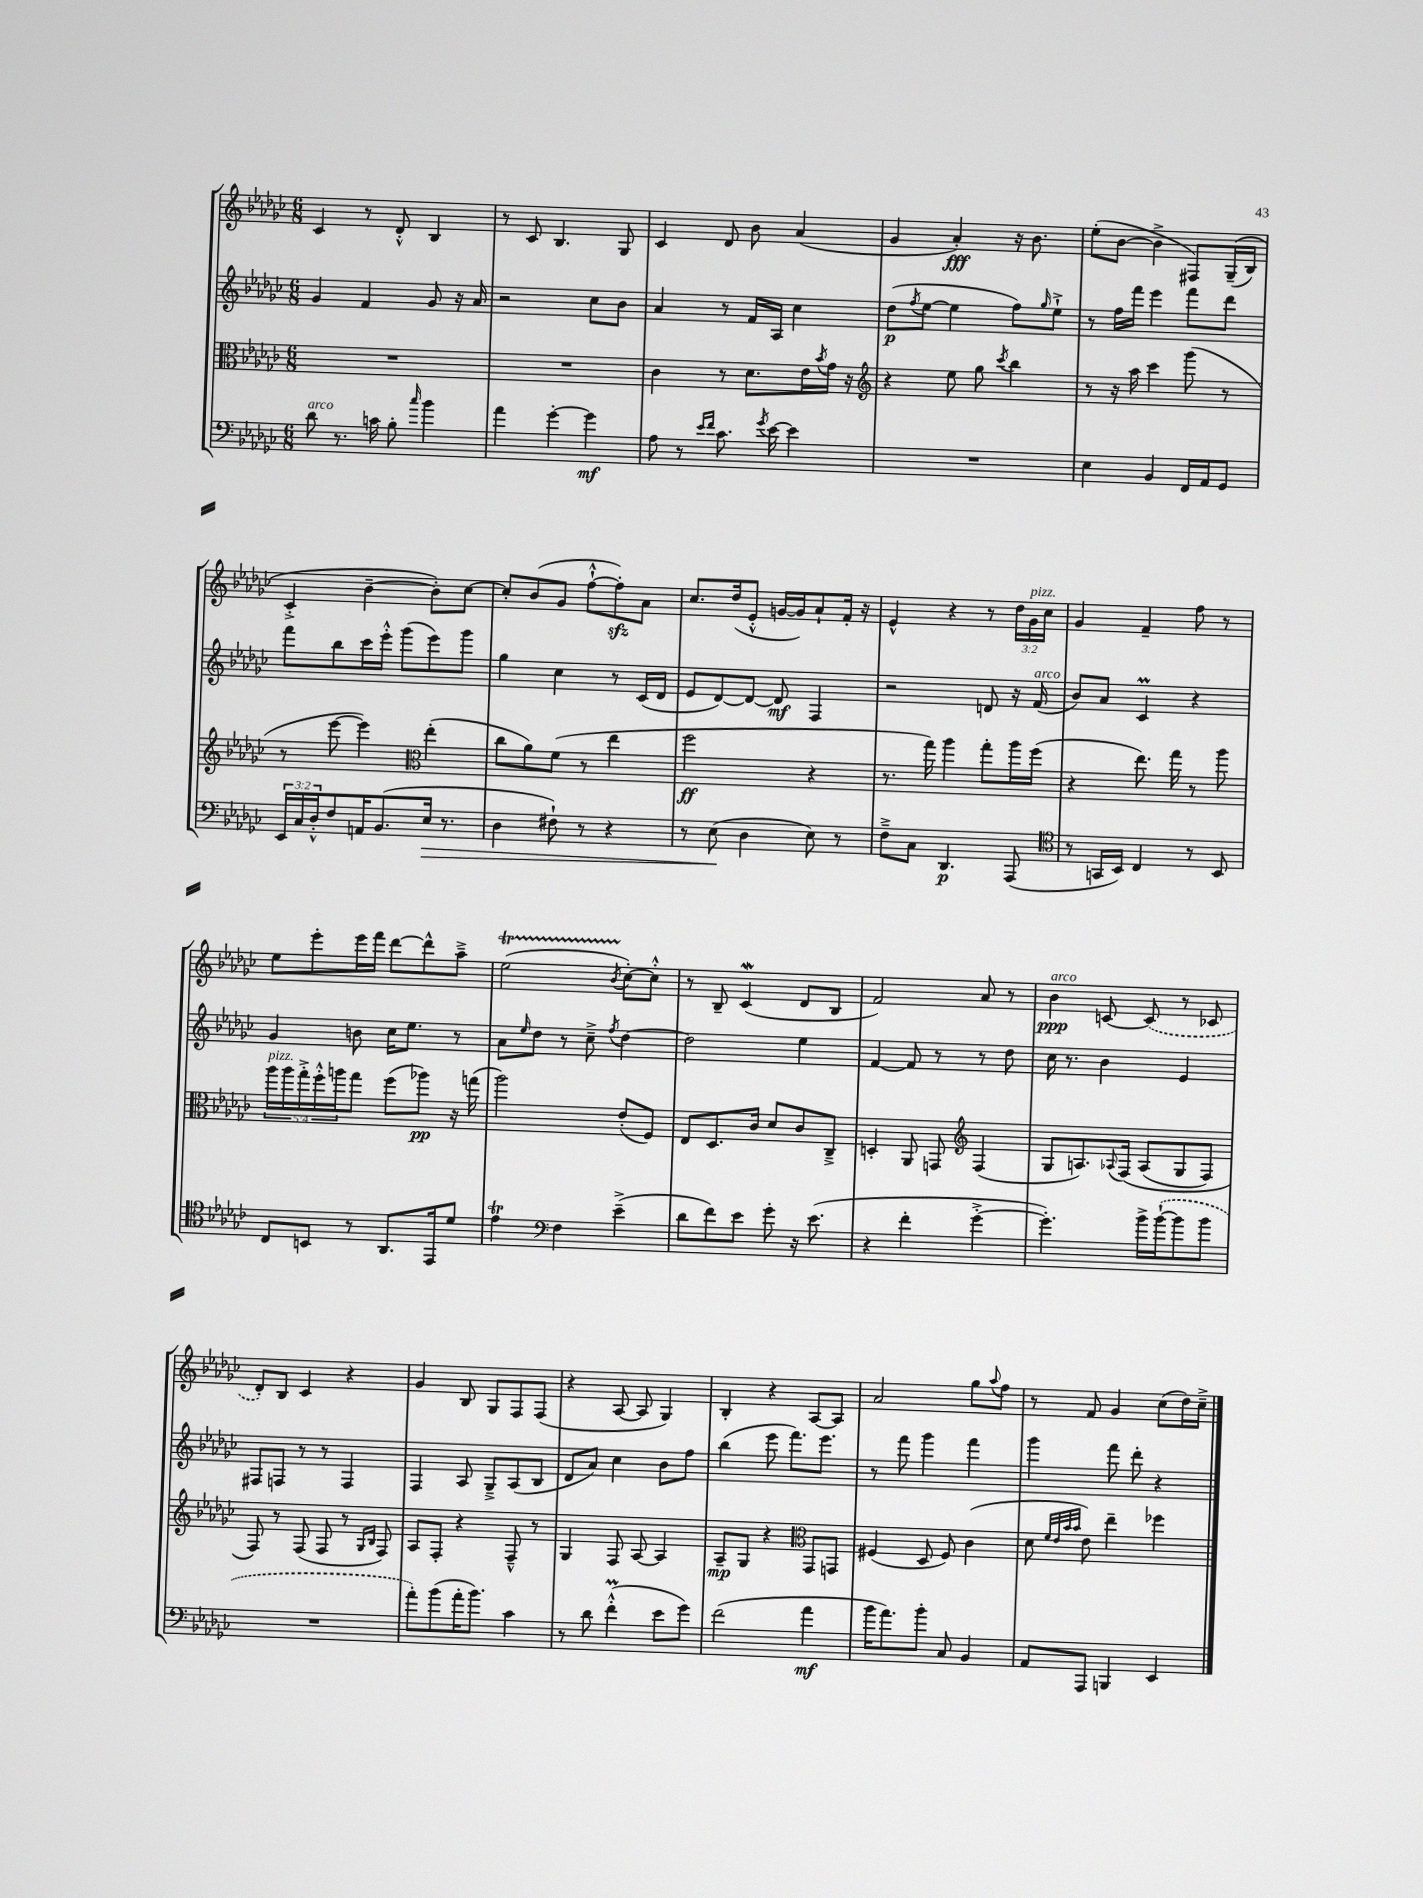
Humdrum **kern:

**kern	**kern	**kern	**kern
*staff4	*staff3	*staff2	*staff1
*clefF4	*clefC3	*clefG2	*clefG2
*k[b-e-a-d-g-c-]	*k[b-e-a-d-g-c-]	*k[b-e-a-d-g-c-]	*k[b-e-a-d-g-c-]
*M6/8	*M6/8	*M6/8	*M6/8
8d-	2.r	4g-	4c-
8.r	.	.	.
.	.	4f	8r
16c	.	.	.
8B-'	.	.	8d-'^^
16qqcc-	.	.	.
4b-	.	8g-	4B-
.	.	16r	.
.	.	16a-	.
=	=	=	=
4a-	2.r	2r	8r
.	.	.	8c-
[4g-'	.	.	4.B-
4g-]	.	8cc-	.
.	.	8b-	8G-
=	=	=	=
8A-	4c-	4a-	4c-
8r	.	.	.
16qqe-	.	.	.
16qqf	.	.	.
8.c-	8r	8r	8d-
.	8.d-	16f	8b-
8qg-	.	.	.
[16e-	.	16A-	.
4e-]	.	4cc-	(4a-
.	16e-	.	.
.	8qb-	.	.
.	16g-	.	.
.	16r	.	.
=	=	=	=
*	*clefG2	*	*
2.r	4r	(8dd-	4g-
.	.	8qff	.
.	.	[8ee-	.
.	8ee-	4ee-]	4a-')
.	8gg-	.	.
.	8qccc-	.	.
.	4bb-	8ff)	16r
.	.	.	8.b-
.	.	16qqgg-	.
.	.	8ee-`^	.
=	=	=	=
4E-	8r	8r	(8ee-'
.	16r	16ff	[8b-
.	16aa-	16fff	.
4BB-	4ccc-	4eee-	4b-^]
16FF	(8ggg-	8fff	8F#)
16AA-	.	.	.
8GG-	8r	8ddd-	&((16G-~
.	.	.	16B-)
=	=	=	=
24EE-	8r	8fff	4c-'^
24C-	.	.	.
24D-'^^	.	.	.
8F	[8eee-	8bb-	.
16AA	4eee-])	16ccc-	[4b-~
(8.BB-	.	16eee-'^^	.
.	.	(8ggg-	.
*	*clefC3	*	*
16E-	(4ee-'	8eee-)	8b-']&)
8.r	.	.	.
.	.	8ggg-	[8cc-
=	=	=	=
4D-	8cc-	4gg-	8cc-']
.	8a-)	.	(8b-
8F#`)	(8f	4cc-	8g-
8r	8r	.	[8ff`^^
4r	4ee-	8r	8ff'])
.	.	(16c-	8a-
.	.	16d-	.
=	=	=	=
8r	2ff	8e-	8.cc-
(8E-	.	[8d-)	.
.	.	.	(16dd-
4D-	.	8d-_	8e-'^^
.	.	8d-]	[16g
.	.	.	16g])
8E-)	4r	4F	8a-`
8r	.	.	16f'
.	.	.	16r
=	=	=	=
8F~^	8.r	2r	4e-^^
8C-	.	.	.
.	16gg-)	.	.
4.DD-	4aa-	.	4r
.	8gg-'	8d	8r
(8AAA-	16aa-	16r	24dd-
.	.	.	24g-
.	(16ff	(16f	.
.	.	.	24cc-
=	=	=	=
*clefC4	*	*	*
8r	4r	8b-)	4g-
16GG	.	8a-	.
16BB-)	.	.	.
4C-	8.ee-)	4c-	4f~
.	16gg-	.	.
8r	8r	4r	8ff
8BB-	8aa-	.	8r
=	=	=	=
8C-	20aa-	4g-	8ee-
.	20aa-	.	.
.	20gg-'^	.	.
8BB	.	.	8eee-'
.	20ff'^^	.	.
.	20aa	.	.
8r	8gg-	8b	16eee-
.	.	.	16fff
8.AA-	(8ff	16cc-	[8ddd-
.	.	8.ee-	.
.	8aa-)	.	8ddd-^^]
16EE-	.	.	.
8d-	16r	8r	8aa-~^
.	(16gg	.	.
=	=	=	=
4e-	2aa-)	8a-	(2ee-
.	.	16qqee-	.
.	.	8dd-	.
*clefF4	*	*	*
4F	.	8r	.
.	.	8cc-~^	.
.	.	8qff	8qb-
(4e-~^	(8e-'	[4dd-	[8cc-')
.	8F)	.	8cc-'^^]
=	=	=	=
8d-	8E-	2dd-]	8r
8f)	8.D-	.	8B-~
8e-	.	.	(4c-
.	16c-	.	.
8g-'	8d-	.	.
16r	8c-	4ee-	8d-
(8.e-	.	.	.
.	8C-~^	.	8B-
=	=	=	=
4r	4D'	[4f	2f)
4f'	8AA-	8f]	.
.	8GG	8r	.
*	*clefG2	*	*
[4g-'^	(4F	8r	8a-
.	.	8dd-	8r
=	=	=	=
4.g-'])	8G-	16cc-	4b-
.	.	8.r	.
.	8.A)	.	.
.	.	4b-	[8c
.	8qqA-	.	.
.	&(16F	.	.
16b-^	(8A-	.	(8c]
([16b-`	.	.	.
8b-]	8G-	4e-	8r
8b-	8F)	.	8c-
=	=	=	=
2.r	8F&)	8F#	8d-')
.	8r	8F	8B-
.	(8F	8r	4c-
.	8F	8r	.
.	8r	4F	4r
.	16qqG-	.	.
.	16qqB-	.	.
.	8F)	.	.
=	=	=	=
8a-')	8A-	4F	4g-
(8b-	8F'	.	.
16a-'	4r	8A-	8B-
8.b-)	.	.	.
.	.	8G-~^	8G-
4c-	8F~^^	(8A-	8F
.	8r	8B-	(8F
=	=	=	=
8r	4G-	8d-	4r
8d-	.	8a-)	.
(4f'^^	8F	4cc-	[8A-
.	[8A-	.	8A-]
8e-	4A-]	8b-	4G-)
8g-)	.	8ff	.
=	=	=	=
(2f	8A-~	(4bb-	4B-'
.	8G-	.	.
.	4r	8eee-	4r
.	.	8.fff)	.
*	*clefC3	*	*
4a-	8GG-	.	[8A-
.	.	8.eee-	.
.	8GG	.	8A-]
=	=	=	=
16b-	(4F#	8r	2a-
8.a-)	.	.	.
.	.	8fff	.
8b-'	8D-	4ggg-	.
8C-	8F#)	.	.
4BB-	(4c-	4fff	8gg-
.	.	.	8qqaa-
.	.	.	8ff
=	=	=	=
8AA-	8d-	4ggg-	8r
.	32qqf	.	.
.	32qqe-	.	.
.	32qqb-	.	.
.	32qqb-	.	.
8AAA-	8e-)	.	8f
4BBB	4ee-~	8fff	4g-
.	.	8ddd-'	.
4EE-	4ff-	4r	(8cc-
.	.	.	16dd-)
.	.	.	16cc-~^
==	==	==	==
*-	*-	*-	*-
